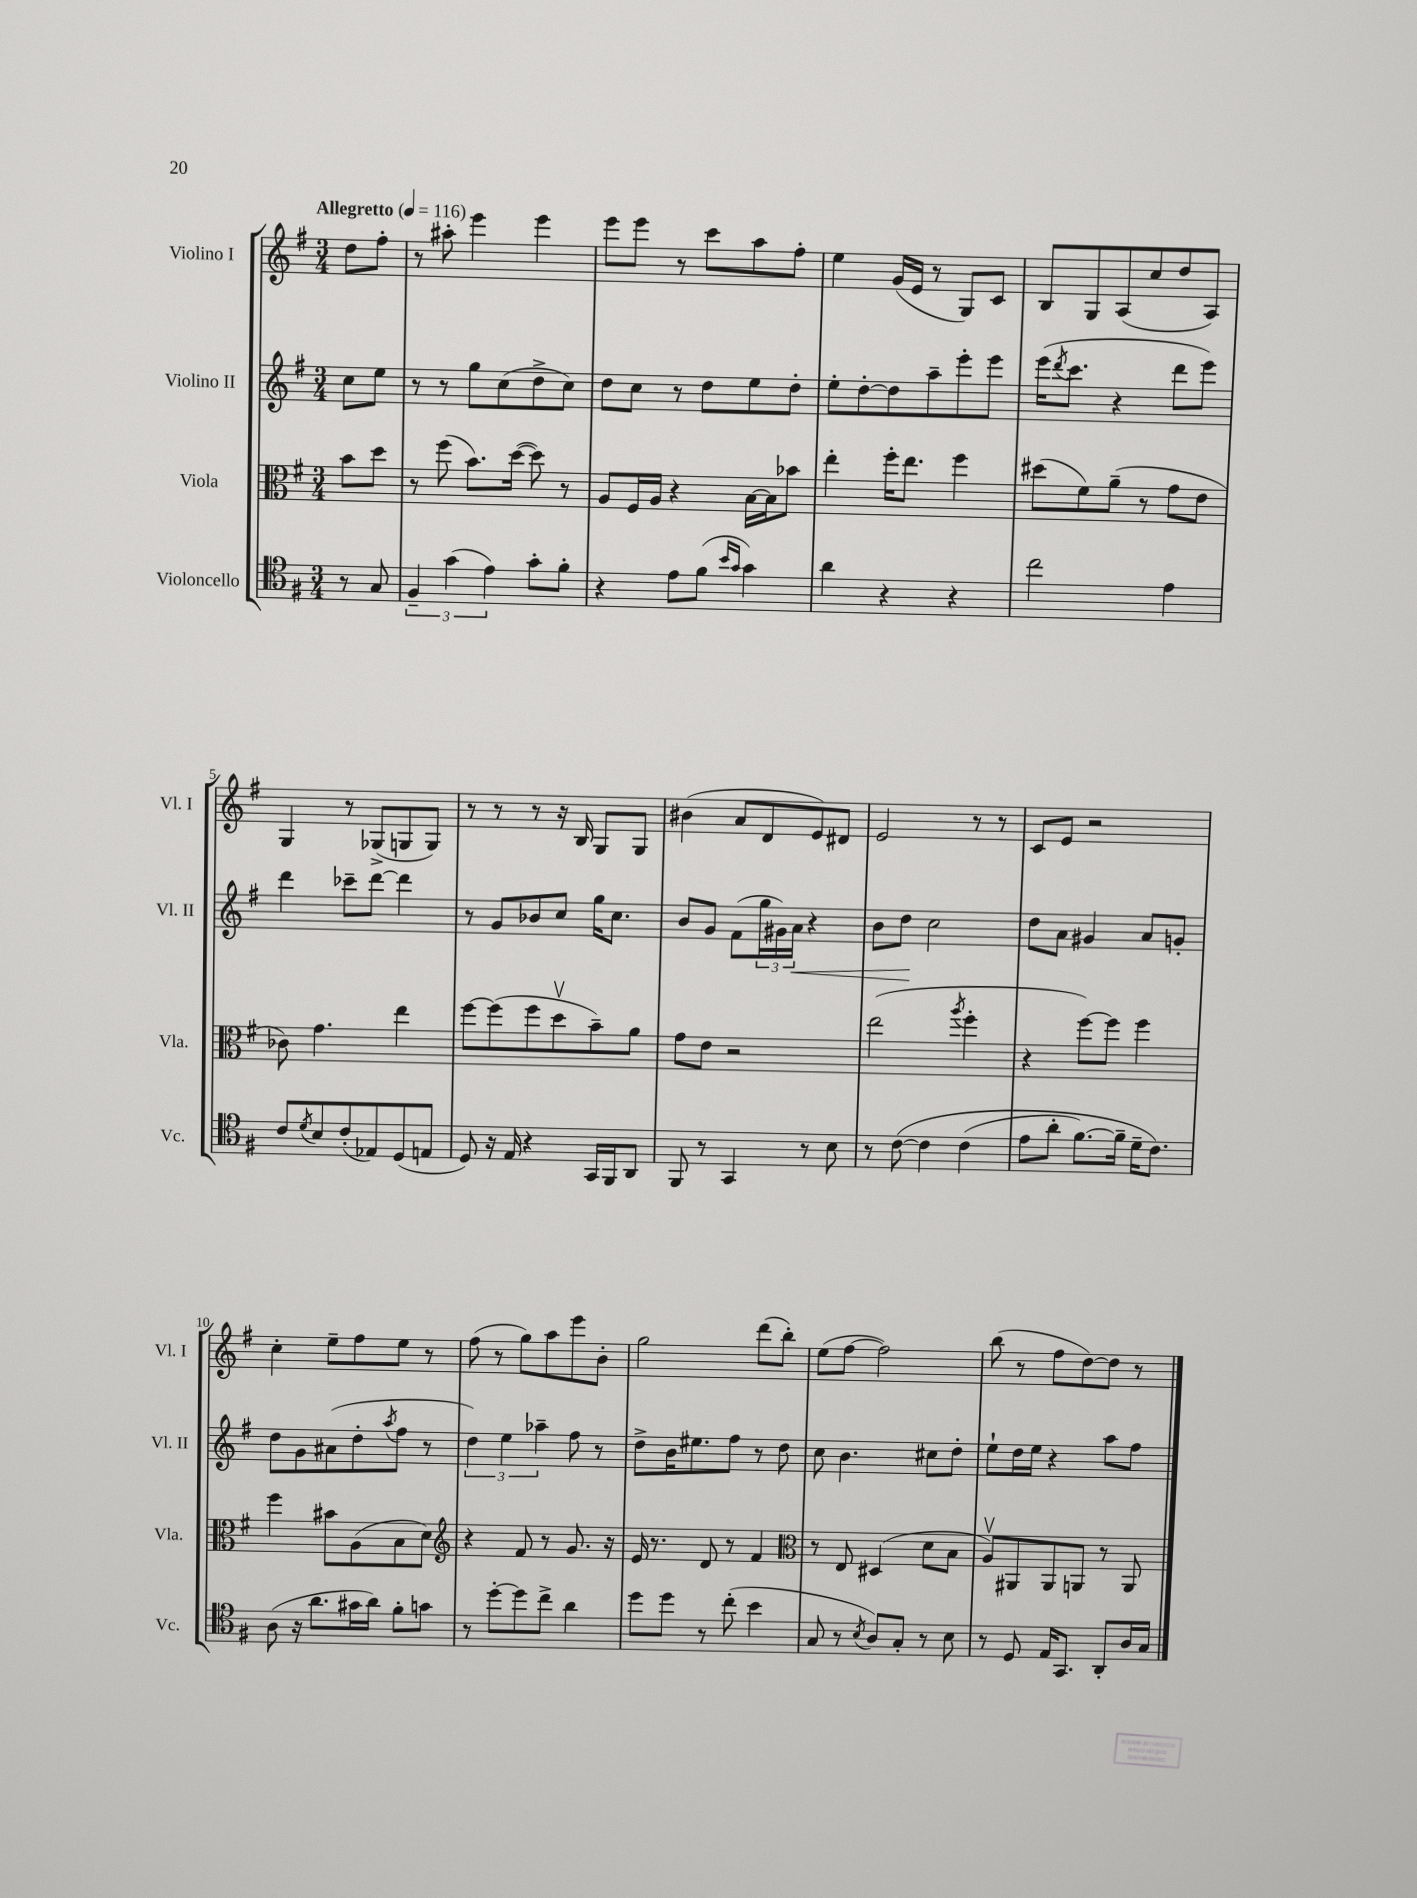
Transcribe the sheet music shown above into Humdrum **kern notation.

**kern	**kern	**kern	**dynam	**kern
*part4	*part3	*part2	*part2	*part1
*staff4	*staff3	*staff2	*staff2	*staff1
*I"Violoncello	*I"Viola	*I"Violino II	*	*I"Violino I
*I'Vc.	*I'Vla.	*I'Vl. II	*	*I'Vl. I
*clefC4	*clefC3	*clefG2	*	*clefG2
*k[f#]	*k[f#]	*k[f#]	*	*k[f#]
*M3/4	*M3/4	*M3/4	*	*M3/4
*MM116	*MM116	*MM116	*	*MM116
=	=	=	=	=
!	!	!	!	!LO:TX:a:B:t=Allegretto
8r	8b\L	8cc\L	.	8dd\L
8G/	8dd\J	8ee\J	.	8ff#'\J
=1	=1	=1	=1	=1
6F#~/	8r	8r	.	8r
.	(8ff#\	8r	.	8aa#X'\
(6g\	.	.	.	.
.	8.b\L)	8gg\L	.	4eee\
6e\)	.	.	.	.
.	.	(8cc\	.	.
.	([16dd\Jk	.	.	.
8g'\L	8dd\])	8dd^\	.	4eee\
8f#'\J	8r	8cc\J)	.	.
=2	=2	=2	=2	=2
4r	8A/L	8dd\L	.	8eee\L
.	16F#/L	8cc\J	.	8eee\J
.	16A/JJ	.	.	.
8e\L	4r	8r	.	8r
(8f#\J	.	8dd\L	.	8ccc\L
16qqb/LL	.	.	.	.
16qqg/JJ	.	.	.	.
4g\)	[16B\LL	8ee\	.	8aa\
.	16B\J]	.	.	.
.	8b-X\J	8dd'\J	.	8ff#'\J
=3	=3	=3	=3	=3
4a\	4ee'\	8ee'\L	.	4ee\
.	.	[8dd'\	.	.
4r	16ff#'\KL	8dd\]	.	(16g/LL
.	8.ee\J	.	.	16e/JJ
.	.	8aa~\	.	8r
4r	4ff#\	8eee'\	.	8G/L)
.	.	8eee\J	.	8c/J
=4	=4	=4	=4	=4
2cc\	(8dd#X\L	(16eee\KL	.	8B/L
.	.	8qddd/	.	.
.	.	8.ccc\J	.	.
.	8f#\)	.	.	8G/
.	(8a~\J	4r	.	(8A/
.	8r	.	.	8cc/
4e\	8g\L	8ddd\L	.	8dd/
.	8e\J	8eee\J)	.	8A/J)
!!LO:LB:g=z
=5	=5	=5	=5	=5
8c/L	8c-X\)	4ddd\	.	4G/
8qd/	.	.	.	.
8B/	4.g\	.	.	.
(8c'/	.	8ccc-X~\L	.	8r
8E-X/)	.	[8ddd\J	.	(8G-X^/L
(8D/	4ee\	4ddd\]	.	8Gn/
8En/J	.	.	.	8G/J)
=6	=6	=6	=6	=6
8D/)	[8ff#\L	8r	.	8r
16r	(8ff#\]	8g/L	.	8r
16E/	.	.	.	.
4r	8ff#\	8b-X/	.	8r
.	8ddv\	8cc/J	.	16r
.	.	.	.	16B/
16GG/LL	8b~\)	16gg\KL	.	8G/L
16FF#/J	.	8.cc\J	.	.
8AA/J	8a\J	.	.	8G/J
=7	=7	=7	=7	=7
8FF#/	8g\L	8b/L	.	(4b#X\
8r	8e\J	8g/J	.	.
4GG/	2r	(8f#\L	.	8a/L
.	.	24gg\L	.	8d/
.	.	24g#X\)	.	.
!	!	!	!LO:HP:b	!
.	.	24a\JJ	<	.
8r	.	4r	.	8e/)
8B\	.	.	.	8d#X/J
=8	=8	=8	=8	=8
8r	(2ee\	8b\L	.	2e/
([8c\	.	8dd\J	.	.
4c\]	.	2cc\	[	.
.	8qaa/	.	.	.
(4c\	4ff#'\	.	.	8r
.	.	.	.	8r
=9	=9	=9	=9	=9
8e\L	4r	8dd\L	.	8c/L
8a'\J	.	8a\J	.	8e/J
[8.f#\L)	[8ff#\L)	4g#X/	.	2r
.	8ff#\J]	.	.	.
16f#~\Jk]	.	.	.	.
16d~\KL	4ff#\	8a/L	.	.
8.c\J)	.	.	.	.
.	.	8gn'/J	.	.
!!LO:LB:g=z
=10	=10	=10	=10	=10
(8A\	4ff#\	8dd\L	.	4cc'\
16r	.	8g\	.	.
8.a\L	.	.	.	.
.	8b#X\L	(8a#X\	.	8ee~\L
16g#X\L	(8A\	8dd'\	.	8ff#\
16a\JJ)	.	.	.	.
.	.	8qaa/	.	.
8f#'\L	8B\	8ff#\J	.	8ee\J
8gn\J	8d\J)	8r	.	8r
=11	=11	=11	=11	=11
*	*clefG2	*	*	*
8r	4r	6dd\)	.	(8ff#\
[8dd'\L	.	.	.	8r
.	.	6ee\	.	.
8dd\]	8f#/	.	.	8gg\L)
.	.	6aa-X~\	.	.
8cc^\J	8r	.	.	8aa\
4a\	8.g/	8ff#\	.	8eee\
.	.	8r	.	8b'\J
.	16r	.	.	.
=12	=12	=12	=12	=12
8dd\L	16e/	8dd^\L	.	2gg\
.	8.r	.	.	.
8dd\J	.	16b\K	.	.
.	.	8.ee#X\	.	.
8r	8d/	.	.	.
(8cc'\	8r	8ff#\J	.	.
4b\	4f#/	8r	.	(8ddd\L
.	.	8dd\	.	8bb'\J)
=13	=13	=13	=13	=13
*	*clefC3	*	*	*
8G/	8r	8cc\	.	(8ee\L
8r	8E/	4.b\	.	[8ff#\J
8qB/	.	.	.	.
8A/L)	(4D#X/	.	.	2ff#\])
8G'/J	.	.	.	.
8r	8d\L	8cc#X\L	.	.
8B\	8B\J	8dd'\J	.	.
=14	=14	=14	=14	=14
8r	8Av/L)	8ee`\L	.	(8bb\
8D/	8AA#X/	16dd\L	.	8r
.	.	16ee\JJ	.	.
16E/KL	8AA#/	4r	.	8ff#\L
8.GG/J	.	.	.	.
.	8AAn/J	.	.	[8dd\)
8AA'/L	8r	8aa\L	.	8dd\J]
16A/L	8AA/	8ff#\J	.	8r
16G/JJ	.	.	.	.
==	==	==	==	==
*-	*-	*-	*-	*-
